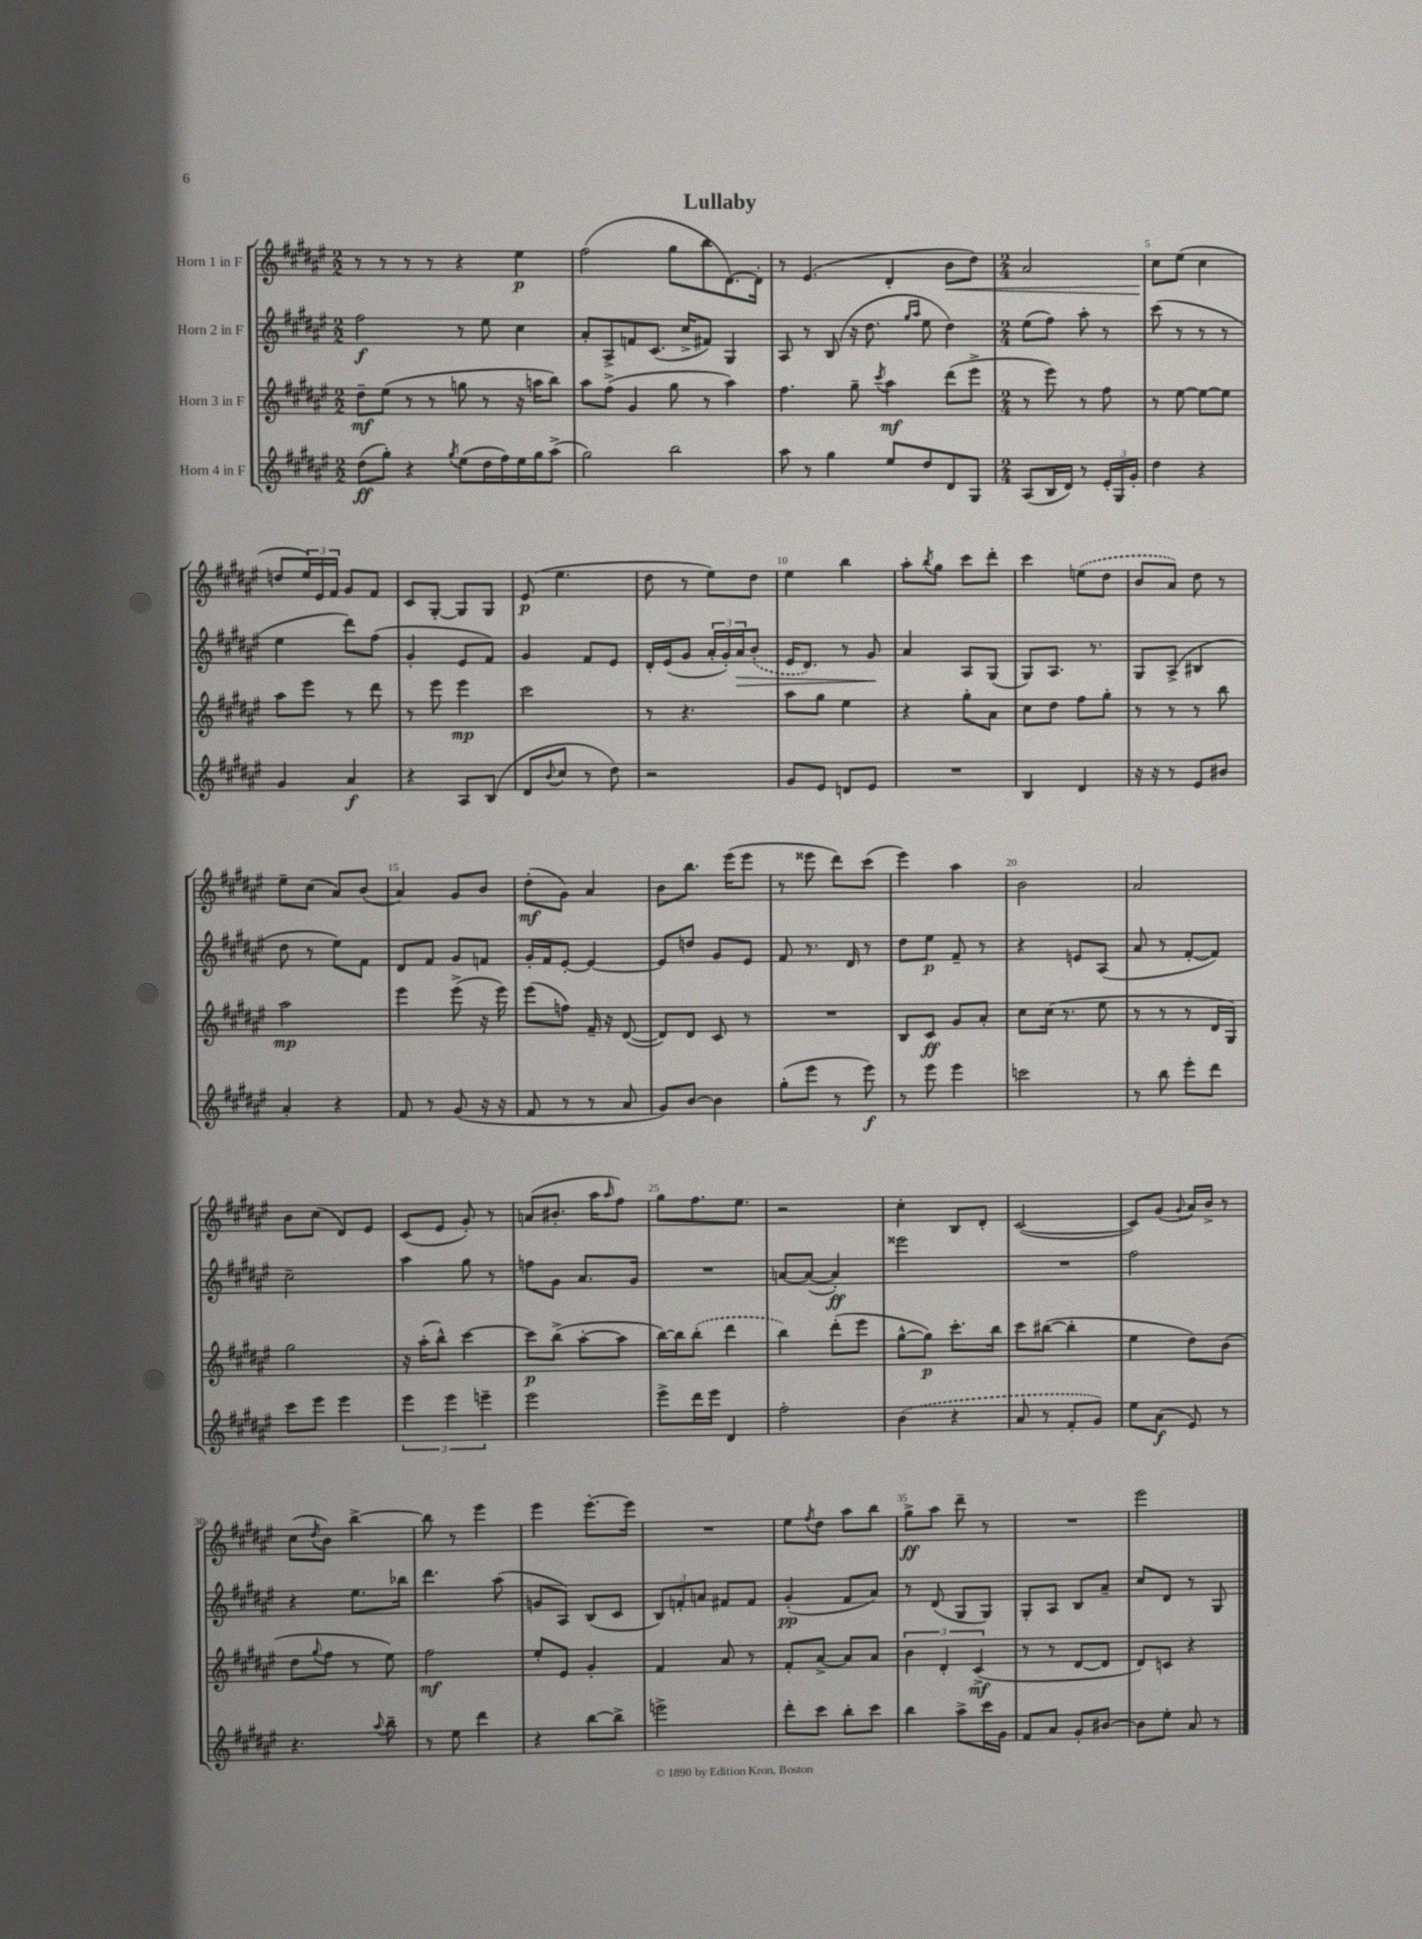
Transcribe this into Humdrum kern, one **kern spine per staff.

**kern	**dynam	**kern	**dynam	**kern	**dynam	**kern	**dynam
*part4	*part4	*part3	*part3	*part2	*part2	*part1	*part1
*staff4	*staff4	*staff3	*staff3	*staff2	*staff2	*staff1	*staff1
*I"Horn 4 in F	*	*I"Horn 3 in F	*	*I"Horn 2 in F	*	*I"Horn 1 in F	*
*clefG2	*	*clefG2	*	*clefG2	*	*clefG2	*
*k[f#c#g#d#a#e#]	*	*k[f#c#g#d#a#e#]	*	*k[f#c#g#d#a#e#]	*	*k[f#c#g#d#a#e#]	*
*M2/2	*	*M2/2	*	*M2/2	*	*M2/2	*
=1	=1	=1	=1	=1	=1	=1	=1
(8dd#\L	ff	8dd#~\L	mf	2ff#\	f	8r	.
8gg#'\J)	.	(8ee#\J	.	.	.	8r	.
4r	.	8r	.	.	.	8r	.
.	.	8r	.	.	.	8r	.
8qgg#/	.	.	.	.	.	.	.
(8ee#\L	.	8ggn\	.	8r	.	4r	.
16dd#\L	.	8r	.	8ee#\	.	.	.
16ff#\)	.	.	.	.	.	.	.
16ee#\	.	16r	.	4cc#\	.	4ee#\	p
16gg#\J	.	16aan\KL	.	.	.	.	.
(8aa#^\J	.	8bb\J)	.	.	.	.	.
=2	=2	=2	=2	=2	=2	=2	=2
2gg#\)	.	8aa#\L	.	8a#'/L	.	(2ff#\	.
.	.	(8ff#^\J	.	8A#^/	.	.	.
.	.	4g#/	.	8fn/	.	.	.
.	.	.	.	(8.c#/J	.	.	.
2bb\	.	8gg#\	.	.	.	8gg#\L	.
.	.	.	.	16cc#^/KL	.	.	.
.	.	8r	.	8f#X/J)	.	8bb\	.
.	.	4aa#\)	.	4G#/	.	[8.d#\)	.
.	.	.	.	.	.	16d#'\Jk]	.
=3	=3	=3	=3	=3	=3	=3	=3
8aa#\	.	4.ff#\	.	8A#/	.	8r	.
8r	.	.	.	8r	.	(4.e#/	.
4gg#\	.	.	.	(8B/	.	.	.
.	.	8gg#~\	.	16r	.	.	.
.	.	.	.	8.dd#\	.	.	.
.	.	8qccc#/	.	.	.	.	.
8ee#/L	.	4aa#\	mf	.	.	4d#'/	.
.	.	.	.	16qqgg#/LL	.	.	.
.	.	.	.	16qqaa#/JJ	.	.	.
8dd#/	.	.	.	8ee#\	.	.	.
!	!	!	!	!	!	!	!LO:HP:b
8d#/	.	(8ddd#\L	.	4dd#\)	.	8b\L	<
8G#/J	.	8eee#^\J	.	.	.	8dd#\J)	.
=4	=4	=4	=4	=4	=4	=4	=4
*M2/4	*	*M2/4	*	*M2/4	*	*M2/4	*
(8A#/L	.	8r	.	(8ee#\L	.	2a#/	.
16B/L	.	8eee#\)	.	8ff#\J)	.	.	.
16d#/JJ)	.	.	.	.	.	.	.
8r	.	8r	.	8aa#'\	.	.	.
24e#'/LL	.	8ff#\	.	8r	.	.	.
24G#/	.	.	.	.	.	.	.
24g#'/JJ	.	.	.	.	.	.	.
=5	=5	=5	=5	=5	=5	=5	=5
4dd#\	.	8r	.	(8ccc#\	.	8cc#\L	.
.	.	[8ee#\	.	8r	.	(8ee#\J	[
4r	.	8ee#\L_	.	8r	.	4cc#\	.
.	.	8ee#\J]	.	8r	.	.	.
!!LO:LB:g=z
=6	=6	=6	=6	=6	=6	=6	=6
4g#/	.	8aa#\L	.	4ee#\	.	8ddn/L	.
.	.	8eee#\J	.	.	.	24ee#/L)	.
.	.	.	.	.	.	24e#/	.
.	.	.	.	.	.	24f#/JJ	.
4a#/	f	8r	.	8ddd#\L)	.	8g#/L	.
.	.	8ddd#\	.	(8ff#\J	.	8f#/J	.
=7	=7	=7	=7	=7	=7	=7	=7
4r	.	8r	.	4g#'/	.	8c#/L	.
.	.	8eee#\	.	.	.	[8G#'/J	.
8A#/L	.	4eee#\	mp	8e#/L	.	8G#/L]	.
(8B/J	.	.	.	8f#/J)	.	8G#/J	.
=8	=8	=8	=8	=8	=8	=8	=8
8d#/L	.	2ccc#\	.	4g#/	.	(8e#/	p
8qqb/	.	.	.	.	.	.	.
8cc#/J	.	.	.	.	.	4.ee#\	.
8r	.	.	.	8f#/L	.	.	.
8dd#\)	.	.	.	8e#/J	.	.	.
=9	=9	=9	=9	=9	=9	=9	=9
2r	.	8r	.	16d#'/LL	.	8dd#\	.
.	.	.	.	(16e#/J	.	.	.
.	.	4.r	.	8g#/J	.	8r	.
.	.	.	.	24a#'/LL	.	8ee#\L)	.
.	.	.	.	24g#'/)	.	.	.
!	!	!	!	!	!LO:HP:b	!	!
.	.	.	.	24a#/J	>	.	.
.	.	.	.	(8b'/J	.	8dd#\J	.
=10	=10	=10	=10	=10	=10	=10	=10
8g#/L	.	8aa#\L	.	16e#/KL	.	4ee#\	.
.	.	.	.	8.d#/J)	.	.	.
8e#/J	.	8gg#\J	.	.	.	.	.
8dn/L	.	4ee#\	.	8r	.	4bb\	.
8e#/J	.	.	.	8g#/	.	.	.
.	.	.	.	.	]	.	.
=11	=11	=11	=11	=11	=11	=11	=11
2r	.	4r	.	4a#/	.	8aa#'\L	.
.	.	.	.	.	.	8qbb/	.
.	.	.	.	.	.	8gg#\J	.
.	.	8gg#'\L	.	8A#/L	.	8ccc#\L	.
.	.	8a#\J	.	(8G#/J	.	8ddd#'\J	.
=12	=12	=12	=12	=12	=12	=12	=12
4B/	.	8cc#\L	.	8G#/L)	.	4ccc#\	.
.	.	8dd#\J	.	8.A#/J	.	.	.
4d#/	.	8ff#\L	.	.	.	(8een\L	.
.	.	.	.	8.r	.	.	.
.	.	8gg#'\J	.	.	.	8dd#\J	.
=13	=13	=13	=13	=13	=13	=13	=13
16r	.	8r	.	8G#/L	.	8b/L	.
16r	.	.	.	.	.	.	.
8r	.	8r	.	(8A#^/J	.	8a#/J)	.
8e#/L	.	8r	.	4B#X/	.	8dd#\	.
8b#X/J	.	8bb\	.	.	.	8r	.
!!LO:LB:g=z
=14	=14	=14	=14	=14	=14	=14	=14
4a#'/	.	2aa#\	mp	8dd#\	.	8ee#~\L	.
.	.	.	.	8r	.	(8cc#\J	.
4r	.	.	.	8ee#\L)	.	8a#/L)	.
.	.	.	.	8f#\J	.	(8b/J	.
=15	=15	=15	=15	=15	=15	=15	=15
8f#/	.	4eee#\	.	8d#/L	.	4a#/)	.
8r	.	.	.	8f#/J	.	.	.
(8g#/	.	(8eee#^\	.	8g#/L	.	8g#/L	.
16r	.	16r	.	8fn/J	.	8b/J	.
16r	.	16eee#\)	.	.	.	.	.
=16	=16	=16	=16	=16	=16	=16	=16
8f#/	.	(8eee#\L	.	16g#'/LL	.	(8dd#'\L	mf
.	.	.	.	16f#/J	.	.	.
8r	.	8ffn\J)	.	[8e#'/J	.	8g#\J)	.
8r	.	16f#~/	.	4e#/_	.	4a#/	.
.	.	16r	.	.	.	.	.
8a#/	.	([8d#/	.	.	.	.	.
=17	=17	=17	=17	=17	=17	=17	=17
8g#/L)	.	8d#/L])	.	8e#/L]	.	8b\L	.
[8b/J	.	8d#/J	.	8ddn/J	.	8.bb\J	.
4b\]	.	8c#/	.	8g#/L	.	.	.
.	.	.	.	.	.	(16eee#\KL	.
.	.	8r	.	8e#/J	.	8eee#\J	.
=18	=18	=18	=18	=18	=18	=18	=18
(8gg#'\L	.	2r	.	8f#/	.	8r	.
8eee#\J	.	.	.	8.r	.	8eee##X\	.
8r	.	.	.	.	.	8ddd#\L)	.
.	.	.	.	16d#/	.	.	.
8eee#\)	f	.	.	8r	.	(8ccc#\J	.
=19	=19	=19	=19	=19	=19	=19	=19
8r	.	8B/L	.	8dd#\L	.	4eee#\)	.
8eee#\	.	8c#/J	ff	8ee#\J	p	.	.
4eee#\	.	8g#/L	.	8f#~/	.	4aa#\	.
.	.	8a#'/J	.	8r	.	.	.
=20	=20	=20	=20	=20	=20	=20	=20
2cccn\	.	8cc#\L	.	4r	.	2b\	.
.	.	(16cc#\Jk	.	.	.	.	.
.	.	8.r	.	.	.	.	.
.	.	.	.	8en/L	.	.	.
.	.	8ee#\	.	(8A#/J	.	.	.
=21	=21	=21	=21	=21	=21	=21	=21
8r	.	8r	.	8a#/	.	2a#/	.
8bb\	.	8r	.	8r	.	.	.
8eee#'\L	.	8r	.	[8f#'/L	.	.	.
8ddd#\J	.	16d#/LL	.	8f#/J])	.	.	.
.	.	16G#/JJ)	.	.	.	.	.
!!LO:LB:g=z
=22	=22	=22	=22	=22	=22	=22	=22
8ccc#\L	.	2gg#\	.	2cc#~\	.	8b\L	.
8eee#\J	.	.	.	.	.	(8cc#\J	.
4eee#\	.	.	.	.	.	8d#/L)	.
.	.	.	.	.	.	8e#/J	.
=23	=23	=23	=23	=23	=23	=23	=23
6eee#\	.	16r	.	4aa#\	.	(8c#/L	.
.	.	(16aa#'\KL	.	.	.	.	.
.	.	8bb^^\J)	.	.	.	8e#/J	.
6eee#\	.	.	.	.	.	.	.
.	.	[4ccc#\	.	8gg#\	.	8g#'/)	.
6eeen~\	.	.	.	.	.	.	.
.	.	.	.	8r	.	8r	.
=24	=24	=24	=24	=24	=24	=24	=24
2eee#\	.	8ccc#\L]	p	8ffn\L	.	(8an/L	.
.	.	(8bb^\J	.	8g#\J	.	8.b#X'/J	.
.	.	[8aa#'\L	.	8.a#/L	.	.	.
.	.	.	.	.	.	16aa#\KL	.
.	.	.	.	.	.	16qqaa#/	.
.	.	8aa#\J]	.	.	.	8ff#\J)	.
.	.	.	.	16g#/Jk	.	.	.
=25	=25	=25	=25	=25	=25	=25	=25
8eee#^\L	.	[16bb\LL)	.	2r	.	8gg#\L	.
.	.	16bb\J]	.	.	.	.	.
16ddd#\L	.	(8bb'\J	.	.	.	8.ff#\	.
16eee#\JJ	.	.	.	.	.	.	.
4d#/	.	4ddd#\	.	.	.	.	.
.	.	.	.	.	.	8.ee#\J	.
=26	=26	=26	=26	=26	=26	=26	=26
2ff#'\	.	4bb\)	.	[8an/L	.	2r	.
.	.	.	.	(8a/J_	.	.	.
.	.	(8ddd#'\L	.	4a'/])	ff	.	.
.	.	8eee#\J	.	.	.	.	.
=27	=27	=27	=27	=27	=27	=27	=27
(4b\	.	[8gg#^^\L	.	2eee##X\	.	4cc#'\	.
.	.	8gg#\J])	p	.	.	.	.
4r	.	8.ccc#'\L	.	.	.	8B/L	.
.	.	.	.	.	.	8d#'/J	.
.	.	16bb\Jk	.	.	.	.	.
=28	=28	=28	=28	=28	=28	=28	=28
8a#/	.	8ccc#\L	.	2r	.	([2c#/	.
8r	.	([8bb#X\J	.	.	.	.	.
8f#'/L	.	4bb#'\]	.	.	.	.	.
8g#/J)	.	.	.	.	.	.	.
=29	=29	=29	=29	=29	=29	=29	=29
8ee#\L	.	4ee#\	.	2ff#\	.	8c#/L])	.
(8a#\J	f	.	.	.	.	(8g#/J	.
.	.	.	.	.	.	8qqg#/	.
8e#/)	.	8dd#\L)	.	.	.	16a#/LL)	.
.	.	.	.	.	.	16b^/JJ	.
8r	.	(8b\J	.	.	.	8r	.
!!LO:LB:g=z
=30	=30	=30	=30	=30	=30	=30	=30
4.r	.	8dd#\L	.	4r	.	(8cc#\L	.
.	.	8qqgg#/	.	.	.	8qdd#/	.
.	.	8ff#\J	.	.	.	8b\J)	.
.	.	8r	.	8.ee#\L	.	[4bb^\	.
8qqaa#/	.	.	.	.	.	.	.
8bb~\	.	8ee#\)	.	.	.	.	.
.	.	.	.	16bb-X\Jk	.	.	.
=31	=31	=31	=31	=31	=31	=31	=31
8r	.	2ff#\	mf	4.ddd#\	.	8bb\]	.
8ee#\	.	.	.	.	.	8r	.
4ddd#\	.	.	.	.	.	4eee#\	.
.	.	.	.	(8aa#\	.	.	.
=32	=32	=32	=32	=32	=32	=32	=32
4r	.	8ee#'/L	.	8gn/L	.	4eee#\	.
.	.	8e#/J	.	8A#/J)	.	.	.
[8bb\L	.	4g#'/	.	(8B/L	.	[8.eee#'\L	.
8bb^\J]	.	.	.	8c#/J	.	.	.
.	.	.	.	.	.	16eee#\Jk]	.
=33	=33	=33	=33	=33	=33	=33	=33
2eeen^\	.	4f#/	.	12B/L)	.	2r	.
.	.	.	.	12fn'/	.	.	.
.	.	.	.	12an/J	.	.	.
.	.	8a#/	.	8f#X/L	.	.	.
.	.	8r	.	8f#/J	.	.	.
=34	=34	=34	=34	=34	=34	=34	=34
8ddd#'\L	.	8f#'/L	.	(4g#'/	pp	8ee#\L	.
.	.	.	.	.	.	8qff#/	.
8ccc#\J	.	[8a#^/J	.	.	.	8dd#\J	.
8bb'\L	.	8a#/L]	.	8f#/L	.	8aa#\L	.
8ccc#\J	.	8a#/J	.	8a#/J)	.	8bb\J	.
=35	=35	=35	=35	=35	=35	=35	=35
4bb\	.	6b\	.	8r	.	8gg#^\L	ff
.	.	.	.	(8d#/	.	8aa#\J	.
.	.	6d#'/	.	.	.	.	.
8aa#^\L	.	.	.	8G#/L	.	8ddd#~\	.
.	.	(6c#^/	mf	.	.	.	.
16ccc#\L	.	.	.	8G#/J)	.	8r	.
16g#\JJ	.	.	.	.	.	.	.
=36	=36	=36	=36	=36	=36	=36	=36
8f#/L	.	8r	.	8G#'/L	.	2r	.
8a#/J	.	8r	.	8A#/J	.	.	.
8g#'/L	.	[8d#/L	.	8B/L	.	.	.
[8b#X/J	.	8d#/J]	.	8a#~/J	.	.	.
=37	=37	=37	=37	=37	=37	=37	=37
8b#\L]	.	8d#/L)	.	8cc#/L	.	2eee#\	.
8ee#'\J	.	8cn/J	.	8d#/J	.	.	.
8a#/	.	4r	.	8r	.	.	.
8r	.	.	.	8G#/	.	.	.
==	==	==	==	==	==	==	==
*-	*-	*-	*-	*-	*-	*-	*-
